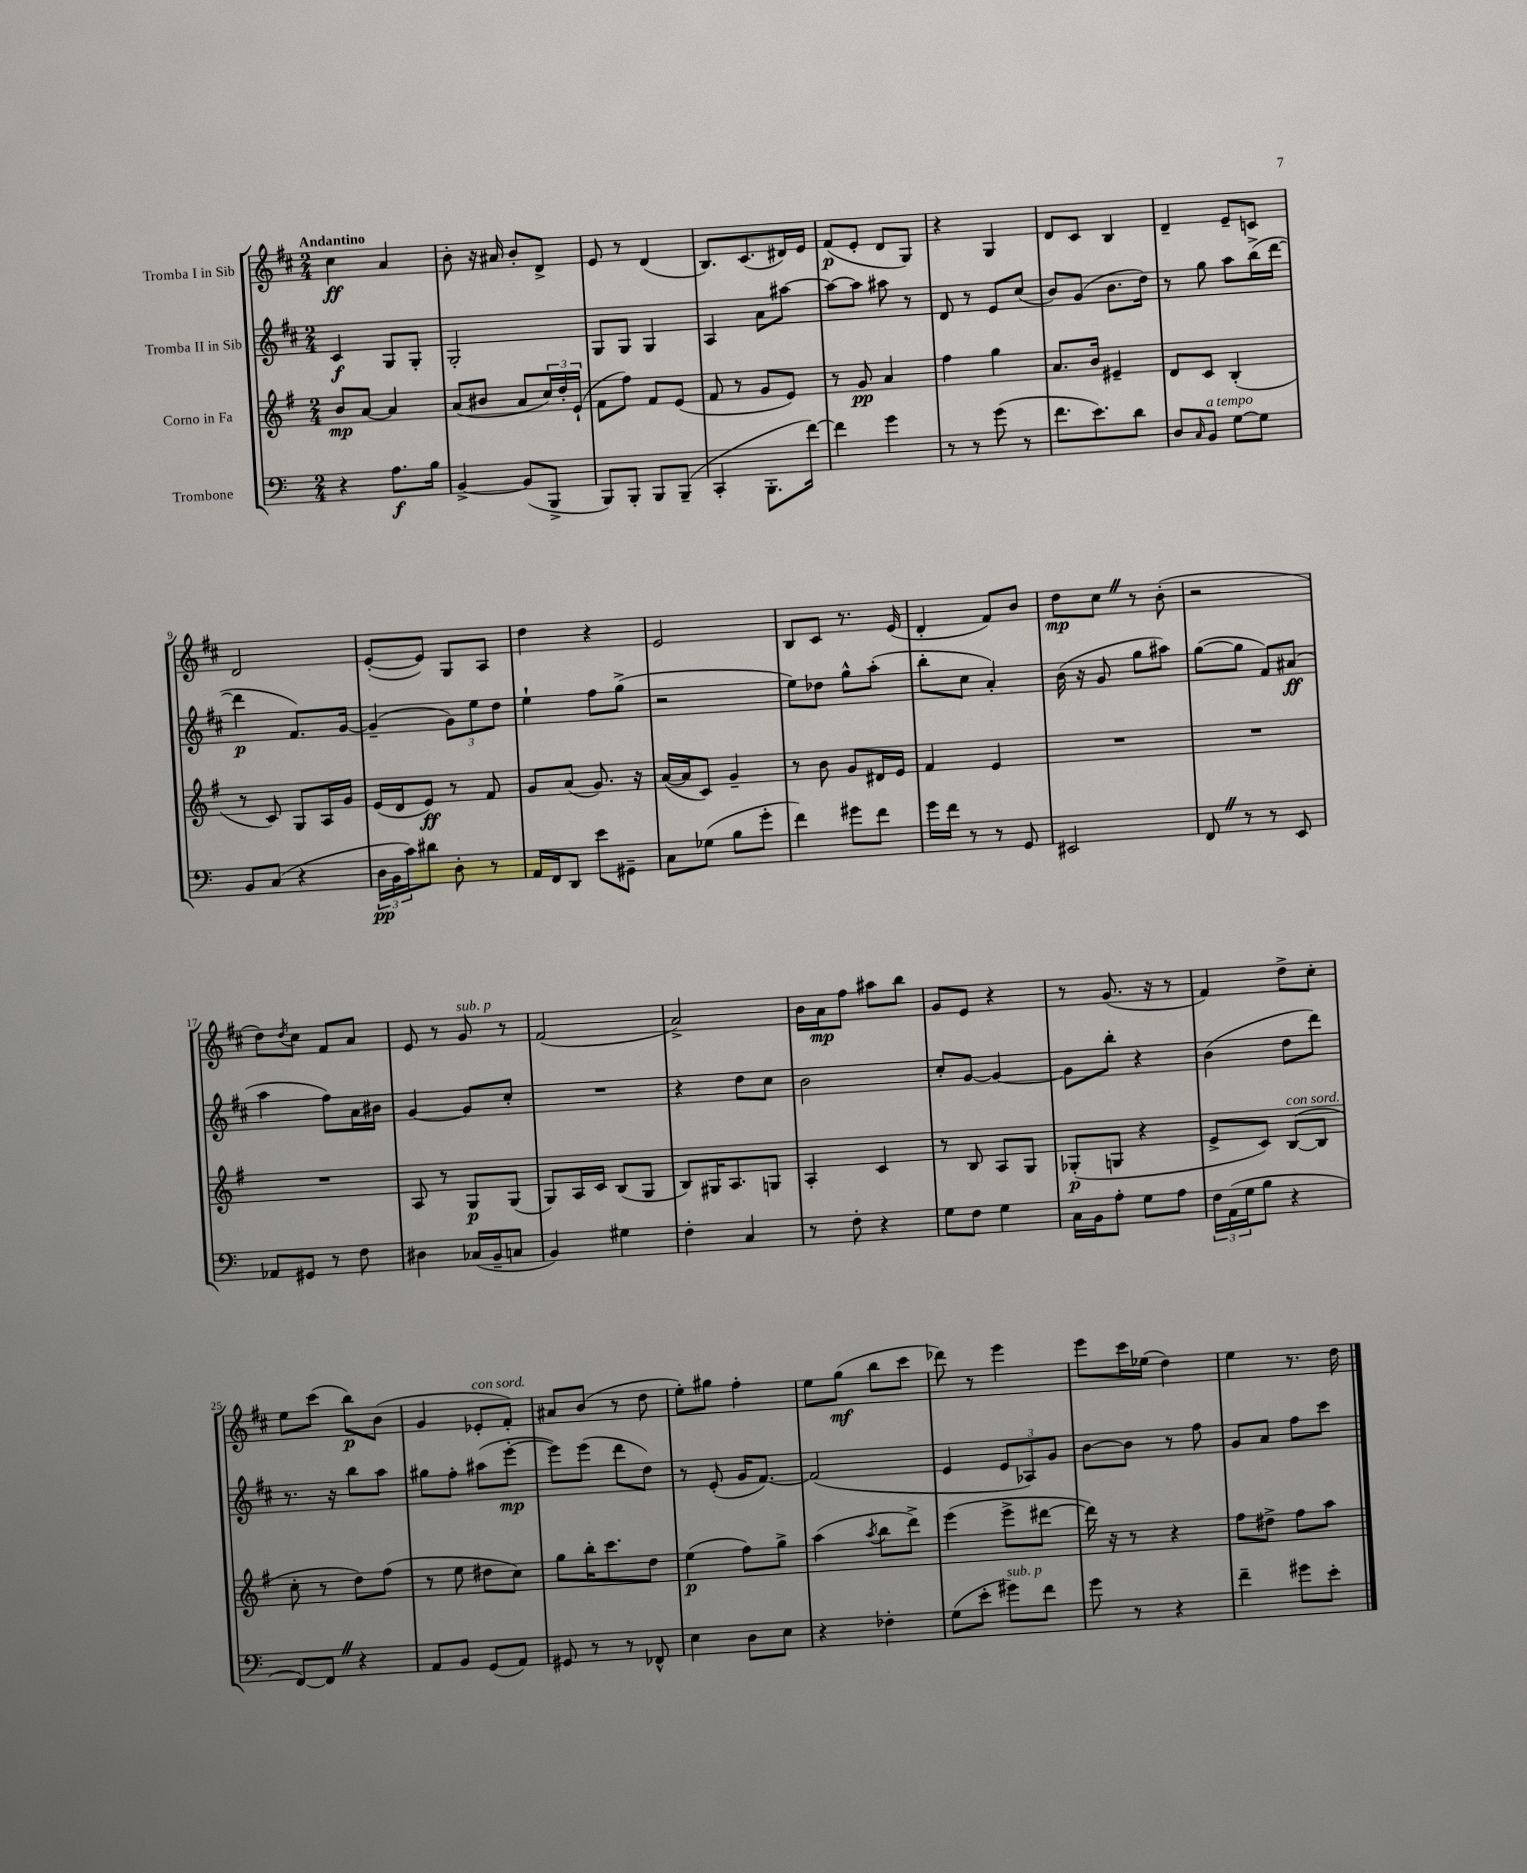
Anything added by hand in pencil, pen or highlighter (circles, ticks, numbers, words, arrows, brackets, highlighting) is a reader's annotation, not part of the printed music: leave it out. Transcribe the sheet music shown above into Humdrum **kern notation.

**kern	**dynam	**kern	**dynam	**kern	**dynam	**kern	**dynam
*part4	*part4	*part3	*part3	*part2	*part2	*part1	*part1
*staff4	*staff4	*staff3	*staff3	*staff2	*staff2	*staff1	*staff1
*I"Trombone	*	*I"Corno in Fa	*	*I"Tromba II in Sib	*	*I"Tromba I in Sib	*
*clefF4	*	*clefG2	*	*clefG2	*	*clefG2	*
*k[]	*	*k[f#]	*	*k[f#c#]	*	*k[f#c#]	*
*M2/4	*	*M2/4	*	*M2/4	*	*M2/4	*
=1	=1	=1	=1	=1	=1	=1	=1
!	!	!	!	!	!	!LO:TX:a:B:t=Andantino	!
4r	.	8b/L	mp	4c#/	f	4cc#\	ff
.	.	[8a/J	.	.	.	.	.
8.A\L	f	4a/]	.	8G/L	.	4a/	.
.	.	.	.	8G'/J	.	.	.
16B\Jk	.	.	.	.	.	.	.
=2	=2	=2	=2	=2	=2	=2	=2
[4BB^/	.	(8a/L	.	2G'/	.	8b'\	.
.	.	8b#X/J	.	.	.	16r	.
.	.	.	.	.	.	16a#X/	.
(8BB/L]	.	8a/L	.	.	.	8b'/L	.
8BBB^/J	.	24cc/L)	.	.	.	8d^/J	.
.	.	24dd'/	.	.	.	.	.
.	.	(24e`/JJ	.	.	.	.	.
=3	=3	=3	=3	=3	=3	=3	=3
8BBB/L)	.	8f#\L	.	8G/L	.	8e/	.
8BBB'/J	.	8ff#\J)	.	8G/J	.	8r	.
8BBB/L	.	8f#/L	.	4G/	.	(4d/	.
(8BBB~/J	.	(8e/J	.	.	.	.	.
=4	=4	=4	=4	=4	=4	=4	=4
4CC'/	.	8f#/	.	4A/	.	8.B/L)	.
.	.	8r	.	.	.	.	.
.	.	.	.	.	.	(8.c#/	.
8.BBB'\L	.	8g/L	.	8a\L	.	.	.
.	.	8e/J)	.	[8aa#X\J	.	16d#X/L)	.
[16f\Jk)	.	.	.	.	.	16e/JJ	.
=5	=5	=5	=5	=5	=5	=5	=5
4f\]	.	8r	.	8aa#\L_	.	(8f#/L	p
.	.	8g/	pp	8aa#\J]	.	8e'/J	.
4g\	.	4a/	.	8aa#X\	.	8d/L	.
.	.	.	.	8r	.	8G/J)	.
=6	=6	=6	=6	=6	=6	=6	=6
8r	.	4ff#\	.	8d/	.	4r	.
8r	.	.	.	8r	.	.	.
(8g\	.	4gg\	.	8e/L	.	4G/	.
8r	.	.	.	(8cc#/J	.	.	.
=7	=7	=7	=7	=7	=7	=7	=7
8.f\L	.	8.a/L	.	8b/L)	.	8d/L	.
.	.	.	.	(8g/J	.	8c#/J	.
8.e\)	.	16b/Jk	.	.	.	.	.
.	.	4e#X~/	.	8.b\L	.	4B/	.
8d\J	.	.	.	.	.	.	.
.	.	.	.	16dd\Jk)	.	.	.
=8	=8	=8	=8	=8	=8	=8	=8
8D/L	.	8d/L	.	8r	.	4d~/	.
16qqC/	.	.	.	.	.	.	.
!LO:TX:a:i:t=a tempo	!	!	!	!	!	!	!
8BB/J	.	8c/J	.	8gg\	.	.	.
[8G\L	.	(4B'/	.	8aa\L	.	8e~/L	.
8G\J]	.	.	.	(16bb^\L	.	8cn/J	.
.	.	.	.	[16ddd\JJ	.	.	.
!!LO:LB:g=z
=9	=9	=9	=9	=9	=9	=9	=9
8BB/L	.	8r	.	4ddd\]	p	2d/	.
(8C/J	.	8c/)	.	.	.	.	.
4r	.	8G/L	.	8.f#/L)	.	.	.
.	.	16A/L	.	.	.	.	.
.	.	16g/JJ	.	[16g/Jk	.	.	.
=10	=10	=10	=10	=10	=10	=10	=10
24D\LL	pp	(16e/LL	.	(4g~/]	.	([8e'/L	.
24BB\	.	.	.	.	.	.	.
.	.	16d/J	.	.	.	.	.
24c\J)	.	.	.	.	.	.	.
8d#X\J	.	8e/J)	ff	.	.	8e/J])	.
8D'\	.	8r	.	12g\L)	.	8G/L	.
.	.	.	.	12ee\	.	.	.
8r	.	8f#/	.	.	.	8A/J	.
.	.	.	.	12dd\J	.	.	.
=11	=11	=11	=11	=11	=11	=11	=11
16AA/LL	.	8g/L	.	4ee`\	.	4dd\	.
16FF/J	.	.	.	.	.	.	.
8DD/J	.	(8a/J	.	.	.	.	.
8e\L	.	8.g/)	.	8ff#\L	.	4r	.
8GG#X~\J	.	.	.	(8gg^\J	.	.	.
.	.	16r	.	.	.	.	.
=12	=12	=12	=12	=12	=12	=12	=12
8C\L	.	([16a/LL	.	2r	.	2e/	.
.	.	16a/J]	.	.	.	.	.
(8G-X\J	.	8c/J)	.	.	.	.	.
8B\L	.	4g~/	.	.	.	.	.
8g'\J	.	.	.	.	.	.	.
=13	=13	=13	=13	=13	=13	=13	=13
4f\)	.	8r	.	8ee\L)	.	8B/L	.
.	.	8b\	.	8dd-X\J	.	8c#/J	.
8g#X\L	.	8g/L	.	8gg^^\L	.	8.r	.
8f\J	.	16d#X/L	.	(8aa'\J	.	.	.
.	.	16e/JJ	.	.	.	(16e/	.
=14	=14	=14	=14	=14	=14	=14	=14
16g\LL	.	4f#/	.	8bb'\L	.	4d'/	.
16f\JJ	.	.	.	.	.	.	.
8r	.	.	.	8cc#\J	.	.	.
8r	.	4e/	.	4a'/)	.	8f#/L)	.
8GG/	.	.	.	.	.	8b/J	.
=15	=15	=15	=15	=15	=15	=15	=15
2EE#X/	.	2r	.	(16b\	.	8dd\L	mp
.	.	.	.	16r	.	.	.
.	.	.	.	8g/	.	8cc#Z\J	.
.	.	.	.	8gg\L	.	8r	.
.	.	.	.	8aa#X\J)	.	(8b'\	.
=16	=16	=16	=16	=16	=16	=16	=16
8FFZ/	.	2r	.	([8gg\L	.	2r	.
8r	.	.	.	8gg\J]	.	.	.
8r	.	.	.	8f#/L)	.	.	.
8EE/	.	.	.	(8a#X/J	ff	.	.
!!LO:LB:g=z
=17	=17	=17	=17	=17	=17	=17	=17
8AA-X/L	.	2r	.	4aa\	.	8dd\L)	.
.	.	.	.	.	.	8qdd/	.
8GG#X/J	.	.	.	.	.	8cc#\J	.
8r	.	.	.	8ff#\L)	.	8f#/L	.
8F\	.	.	.	16a\L	.	8a/J	.
.	.	.	.	16b#X\JJ	.	.	.
=18	=18	=18	=18	=18	=18	=18	=18
4D#X\	.	8A/	.	[4g/	.	8e/	.
.	.	8r	.	.	.	8r	.
!	!	!	!	!	!	!LO:TX:a:i:t=sub. p	!
(16C-X/LL	.	8G/L	p	8g/L]	.	8g/	.
16BB~/J	.	.	.	.	.	.	.
8Cn/J	.	(8G/J	.	8cc#'/J	.	8r	.
=19	=19	=19	=19	=19	=19	=19	=19
4BB/)	.	8G/L)	.	2r	.	(2f#/	.
.	.	16A/L	.	.	.	.	.
.	.	16c/JJ	.	.	.	.	.
4G#X\	.	(8B/L	.	.	.	.	.
.	.	8G/J	.	.	.	.	.
=20	=20	=20	=20	=20	=20	=20	=20
4F'\	.	8B/L)	.	4r	.	2a^/)	.
.	.	16G#X/K	.	.	.	.	.
.	.	8.A/	.	.	.	.	.
4C/	.	.	.	8dd\L	.	.	.
.	.	8Gn/J	.	8cc#\J	.	.	.
=21	=21	=21	=21	=21	=21	=21	=21
8r	.	4A'/	.	2b\	.	16b\LL	.
.	.	.	.	.	.	16a\J	mp
8F'\	.	.	.	.	.	8ff#\J	.
4r	.	4c/	.	.	.	8aa#X\L	.
.	.	.	.	.	.	8bb\J	.
=22	=22	=22	=22	=22	=22	=22	=22
8G\L	.	8r	.	8cc#'/L	.	8g/L	.
8F\J	.	8B/	.	[8g/J	.	8e/J	.
4G\	.	8A/L	.	4g/_	.	4r	.
.	.	8G/J	.	.	.	.	.
=23	=23	=23	=23	=23	=23	=23	=23
16C\LL	.	(8G-X'/L	p	8g\L]	.	8r	.
16BB\J	.	.	.	.	.	.	.
8A'\J	.	8Gn/J	.	8bb'\J	.	(8.g/	.
8G\L	.	4r	.	4r	.	.	.
.	.	.	.	.	.	16r	.
8A\J	.	.	.	.	.	8r	.
=24	=24	=24	=24	=24	=24	=24	=24
24F\LL	.	8e^/L	.	(4b\	.	4f#/)	.
(24AA\	.	.	.	.	.	.	.
24G\J	.	.	.	.	.	.	.
8B\J	.	8c/J)	.	.	.	.	.
!	!	!LO:TX:a:i:t=con sord.	!	!	!	!	!
4r	.	([8B/L	.	8dd\L	.	8dd^\L	.
.	.	8B/J]	.	8ddd\J)	.	8cc#'\J	.
!!LO:LB:g=z
=25	=25	=25	=25	=25	=25	=25	=25
[8FF/L)	.	8cc'\	.	8.r	.	8ee\L	.
8FFZ/J]	.	8r	.	.	.	(8ccc#\J	.
.	.	.	.	16r	.	.	.
4r	.	8dd\L)	.	8bb\L	.	8bb\L)	p
.	.	(8ff#\J	.	8aa\J	.	(8b\J	.
=26	=26	=26	=26	=26	=26	=26	=26
8AA/L	.	8r	.	8gg#X\L	.	4g/	.
8BB/J	.	8ee\	.	8ff#'\J	.	.	.
!	!	!	!	!	!	!LO:TX:a:i:t=con sord.	!
(8GG/L	.	8dd#X\L	.	(8aa#X\L	.	8e-X'/L	.
8AA/J)	.	8cc\J)	.	[8eee'\J	mp	8f#'/J)	.
=27	=27	=27	=27	=27	=27	=27	=27
8GG#X/	.	8gg\L	.	8eee\L])	.	8a#X/L	.
8r	.	16bb'\K	.	(8eee\J	.	(8b/J	.
.	.	8.ccc\	.	.	.	.	.
8r	.	.	.	8ddd\L	.	8r	.
8FF-X^^/	.	8dd\J	.	8dd\J)	.	8dd\	.
=28	=28	=28	=28	=28	=28	=28	=28
4E\	.	(4ee\	p	8r	.	8ee'\L)	.
.	.	.	.	(8e'/	.	8gg#X\J	.
8D\L	.	8ff#\L)	.	16g/KL	.	4ff#'\	.
.	.	.	.	[8.f#/J)	.	.	.
8E\J	.	8gg^\J	.	.	.	.	.
=29	=29	=29	=29	=29	=29	=29	=29
4r	.	(4aa\	.	(2f#/]	.	8ee\L	.
.	.	.	.	.	.	(8gg\J	mf
.	.	8qaa/	.	.	.	.	.
4F-X'\	.	8bb\L	.	.	.	8bb\L	.
.	.	8ddd^\J)	.	.	.	8ccc#\J	.
=30	=30	=30	=30	=30	=30	=30	=30
(8G\L	.	(4eee\	.	4e/	.	8ddd-X\)	.
8e'\J	.	.	.	.	.	8r	.
!LO:TX:a:i:t=sub. p	!	!	!	!	!	!	!
8g#X\L)	.	8eee^\L	.	12e/L	.	4eee\	.
.	.	.	.	12A-X/)	.	.	.
8f\J	.	[8ddd#X\J	.	.	.	.	.
.	.	.	.	12g/J	.	.	.
=31	=31	=31	=31	=31	=31	=31	=31
8g\	.	16ddd#\])	.	[8b\L	.	8eee\L	.
.	.	16r	.	.	.	.	.
8r	.	8r	.	8b\J]	.	16ccc#\L	.
.	.	.	.	.	.	(16ee-X\JJ	.
4r	.	4r	.	8r	.	4dd\)	.
.	.	.	.	8ff#\	.	.	.
=32	=32	=32	=32	=32	=32	=32	=32
4f~\	.	8ff#\L	.	8g/L	.	4ee\	.
.	.	8dd#X^\J	.	8a/J	.	.	.
8g#X\L	.	8ff#\L	.	8ff#\L	.	8.r	.
8e'\J	.	8aa\J	.	8ccc#\J	.	.	.
.	.	.	.	.	.	16dd\	.
==	==	==	==	==	==	==	==
*-	*-	*-	*-	*-	*-	*-	*-
